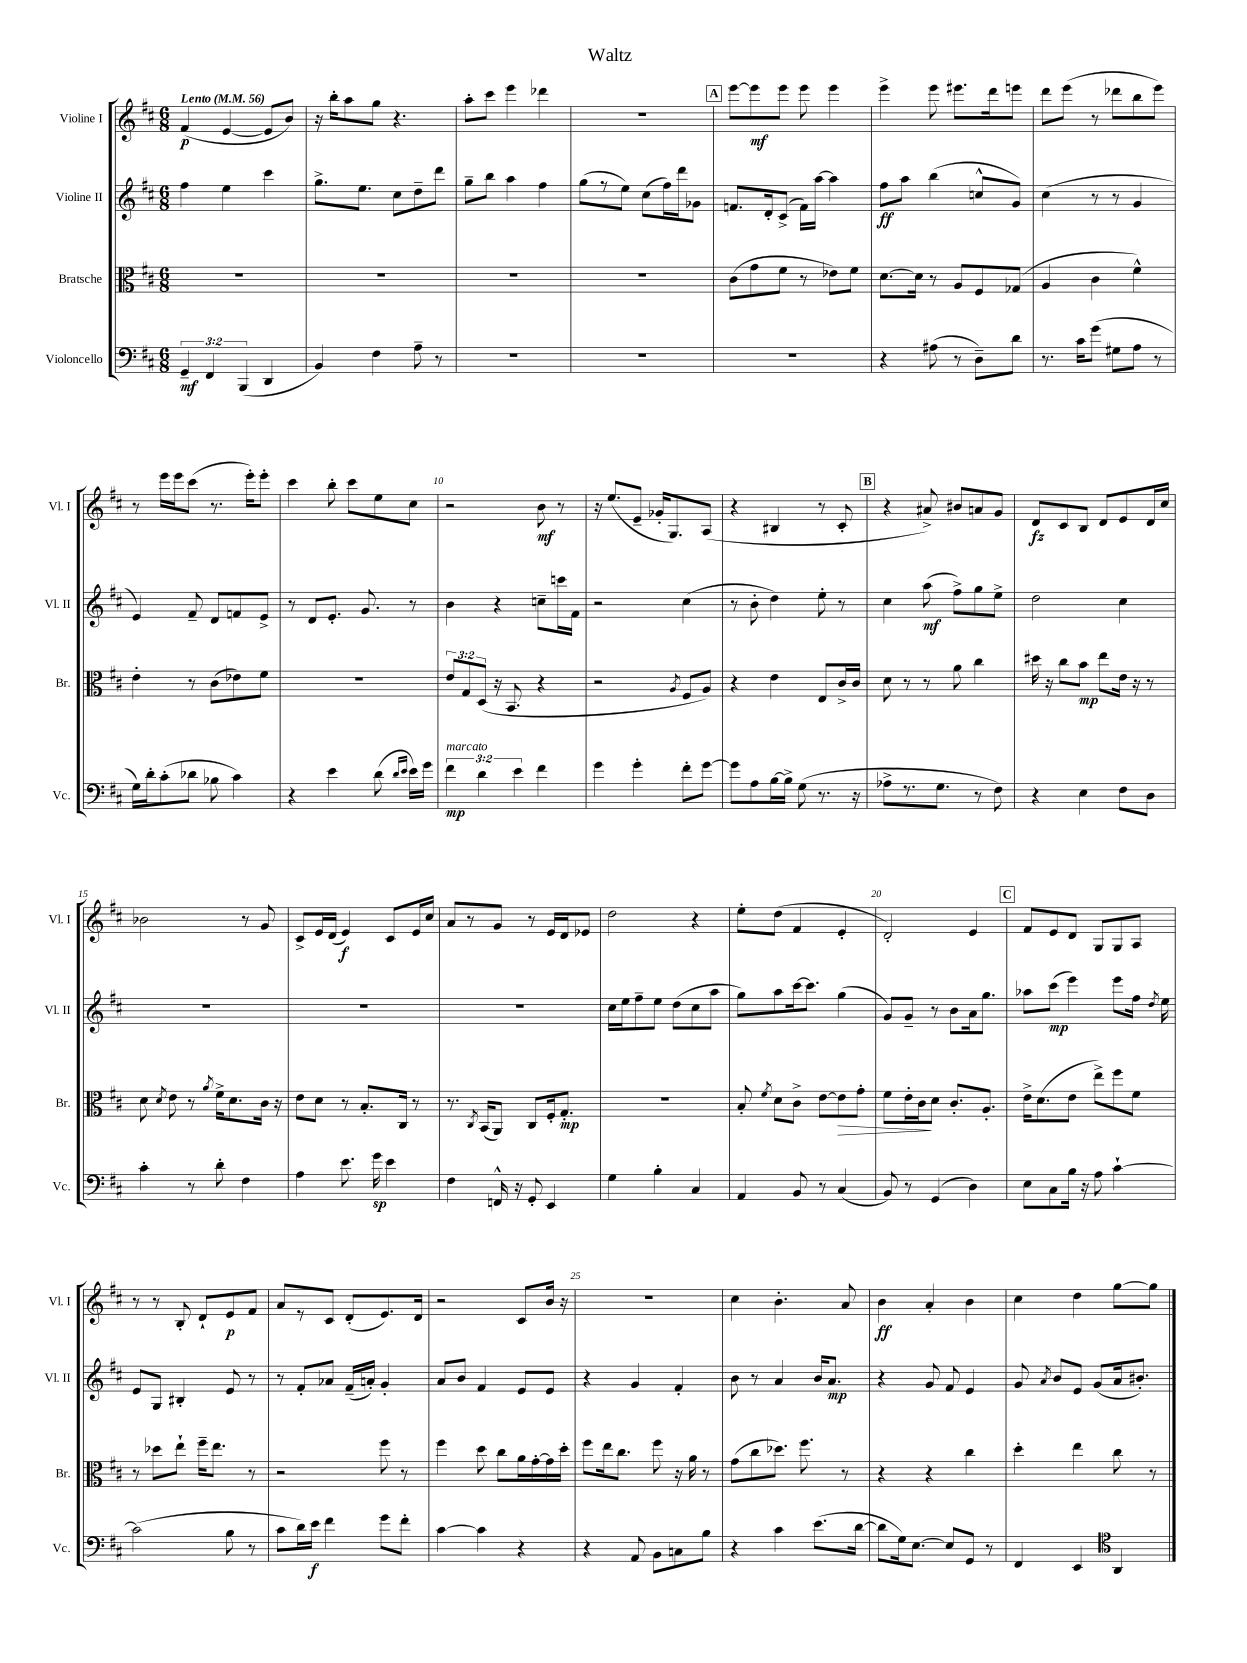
\header { title = "Waltz" }
<<
\new StaffGroup <<
\new Staff = "s0" \with { instrumentName = "Violine I" shortInstrumentName = "Vl. I" } {
    \clef treble \key d \major \numericTimeSignature \time 6/8 \tempo "Lento" 4 = 56
    \autoBeamOff fis'4\p( e'4~ e'8[ b'8]) |
    r16 b''16[-. a''8 g''8] r4. |
    a''8[-. cis'''8] e'''4 des'''4 |
    R2. |
    \mark \markup { \box "A" } e'''8[~ e'''8\mf e'''8] e'''8 e'''4 |
    e'''4-> e'''8 eis'''8.[ d'''16 e'''8] |
    d'''8[ e'''8]( r8 des'''8[ b''8 e'''8]) |
    r8 e'''16[ e'''16 cis'''8]( r8. e'''16[-.) e'''8]-. |
    cis'''4 b''8-. cis'''8[ e''8 cis''8] |
    r2 b'8\mf r8 |
    r16 e''8.[( e'8]-- ges'16[-. g8.) a8]( |
    r4 bis4 r8 cis'8-. |
    \mark \markup { \box "B" } r4 ais'8->) bis'8[ a'8 g'8] |
    d'8[\fz cis'8 b8] d'8[ e'8 d'16 cis''16] |
    bes'2 r8 g'8 |
    cis'8[-> e'16 d'16]( e'4\f) cis'8[ e'16 cis''16] |
    a'8[ r8 g'8] r8 e'16[ d'16 ees'8] |
    d''2 r4 |
    e''8[-. d''8]( fis'4 e'4-. |
    d'2-.) e'4 |
    \mark \markup { \box "C" } fis'8[ e'8 d'8] g8[ g8 a8] |
    r8 r8 b8-. d'8[-! e'8\p fis'8] |
    a'8[ r8 cis'8] d'8[-.( e'8.) d'16] |
    r2 cis'8[ b'16] r16 |
    r2. |
    cis''4 b'4.-. a'8 |
    b'4\ff a'4-. b'4 |
    cis''4 d''4 g''8[~ g''8] \bar "|." |
}
\new Staff = "s1" \with { instrumentName = "Violine II" shortInstrumentName = "Vl. II" } {
    \clef treble \key d \major \numericTimeSignature \time 6/8
    \autoBeamOff fis''4 e''4 cis'''4 |
    g''8.[-> e''8.] cis''8[ d''8-- d'''8] |
    g''8[-- b''8] a''4 fis''4 |
    g''8[( r8 e''8]) cis''8[( fis''16) d'''16 ges'8] |
    \mark \markup { \box "A" } f'8.[ d'16-. cis'8]->( f'16[) a''16]~ a''4 |
    fis''8[\ff a''8] b''4( c''8[-^ g'8]) |
    cis''4( r8 r8 g'4 |
    e'4) fis'8-- d'8[ f'8 e'8]-> |
    r8 d'8[ e'8.]-. g'8. r8 |
    b'4 r4 c''8[-- c'''16 fis'16] |
    r2 cis''4( |
    r8 b'8-. d''4) e''8-. r8 |
    \mark \markup { \box "B" } cis''4 a''8\mf( fis''8[->) g''8 e''8]-> |
    d''2 cis''4 |
    R2. |
    R2. |
    R2. |
    cis''16[ e''16 fis''8-- e''8] d''8[( cis''8 a''8] |
    g''8[) a''8 cis'''16~ cis'''8.] g''4( |
    g'8[) g'8]-- r8 b'8[ a'16 g''8.] |
    \mark \markup { \box "C" } aes''8[ cis'''8]\mp( e'''4) e'''8[ fis''16] \acciaccatura { d''8 } e''16 |
    e'8[ g8] bis4-. e'8 r8 |
    r8 fis'8[-. aes'8] fis'16[--( a'16]-.) g'4-. |
    a'8[ b'8] fis'4 e'8[ e'8] |
    r4 g'4 fis'4-. |
    b'8 r8 a'4 b'16[ a'8.]\mp |
    r4 g'8 fis'8 e'4 |
    g'8 \acciaccatura { a'8 } b'8[ e'8] g'8[( a'16 bis'8.]-.) \bar "|." |
}
\new Staff = "s2" \with { instrumentName = "Bratsche" shortInstrumentName = "Br." } {
    \clef alto \key d \major \numericTimeSignature \time 6/8 \override Staff.TupletNumber.text = #tuplet-number::calc-fraction-text
    \autoBeamOff R2. |
    R2. |
    R2. |
    R2. |
    \mark \markup { \box "A" } cis'8[( g'8 fis'8] r8 ees'8[) fis'8] |
    d'8.[~ d'16] r8 a8[ fis8 ges8]( |
    a4 cis'4 fis'4-^) |
    e'4-. r8 cis'8[( ees'8) fis'8] |
    R2. |
    \tuplet 3/2 { e'8[ g8 d8]( } r16 b,8. r4 |
    r2 \acciaccatura { a8 } fis8[ a8]) |
    r4 e'4 e8[ cis'16-> cis'16] |
    \mark \markup { \box "B" } d'8 r8 r8 a'8 cis''4 |
    dis''16 r16 cis''8[ b'8]\mp e''8[ e'16] r16 r8 |
    d'8 \acciaccatura { d'8 } e'8 r8 \acciaccatura { a'8 } fis'16[-> d'8. cis'16] r16 |
    e'8[ d'8] r8 b8.[-. cis16] r8 |
    r8. \acciaccatura { cis8 } b,16[( a,8]) cis8[ fis16-. g8.]-.\mp |
    R2. |
    b8-. \acciaccatura { fis'8 } d'8[ cis'8]-> e'8[~ e'8\> g'8]-. |
    fis'8[ e'16-. cis'16\! d'8] cis'8.[-. a8.]-. |
    \mark \markup { \box "C" } e'16[-> d'8.( e'8] e''8[->) fis''8 fis'8] |
    r8 des''8[ e''8]-! fis''16[-- e''8.] r8 |
    r2 fis''8 r8 |
    fis''4 d''8 cis''8[ a'16 g'16~-. g'16 d''16]-. |
    fis''8[ e''16 cis''8.] fis''8 r16 a'16 r8 |
    g'8[( cis''8 des''8.]) fis''8. r8 |
    r4 r4 cis''4 |
    d''4-. e''4 cis''8 r8 \bar "|." |
}
\new Staff = "s3" \with { instrumentName = "Violoncello" shortInstrumentName = "Vc." } {
    \clef bass \key d \major \numericTimeSignature \time 6/8 \override Staff.TupletNumber.text = #tuplet-number::calc-fraction-text
    \autoBeamOff \tuplet 3/2 { g,4--\mf fis,4 b,,4( } d,4 |
    b,4) fis4 a8-- r8 |
    R2. |
    R2. |
    \mark \markup { \box "A" } R2. |
    r4 ais8( r8 d8[--) d'8] |
    r8. cis'16[ g'8]( gis8[ a8] r8 |
    g16[) d'16-. cis'8-.( des'8] bes8 cis'4) |
    r4 e'4 d'8( \grace { d'16[ e'16] } e'16[) g'16] |
    \tuplet 3/2 { fis'4\mp^\markup { \italic "marcato" } d'4 e'4 } fis'4 |
    g'4 g'4-. fis'8[-. g'8]~ |
    g'8[ a8 b16~ b16]-> g8( r8. r16 |
    \mark \markup { \box "B" } aes8[-> r8. g8.] r8 fis8) |
    r4 e4 fis8[ d8] |
    cis'4-. r8 d'8-. fis4 |
    a4 e'8. g'16\sp e'4 |
    fis4 f,16-^ r16 g,8-. e,4 |
    g4 b4-. cis4 |
    a,4 b,8 r8 cis4( |
    b,8) r8 g,4( d4) |
    \mark \markup { \box "C" } e8[ cis8 b16] r16 a8 cis'4~-! |
    cis'2( b8 r8 |
    cis'8[ d'16) e'16]\f fis'4 g'8[ fis'8]-. |
    cis'4~ cis'4 r4 |
    r4 a,8 b,8[ c8 b8] |
    r4 cis'4 e'8.[( d'16]~ |
    d'8[ g16) e8.]~ e8[ g,8] r8 |
    fis,4 e,4 \clef tenor a,4 \bar "|." |
}
>>
>>
\layout { \context { \Score \override BarNumber.break-visibility = ##(#f #t #t) barNumberVisibility = #(every-nth-bar-number-visible 5) } }
